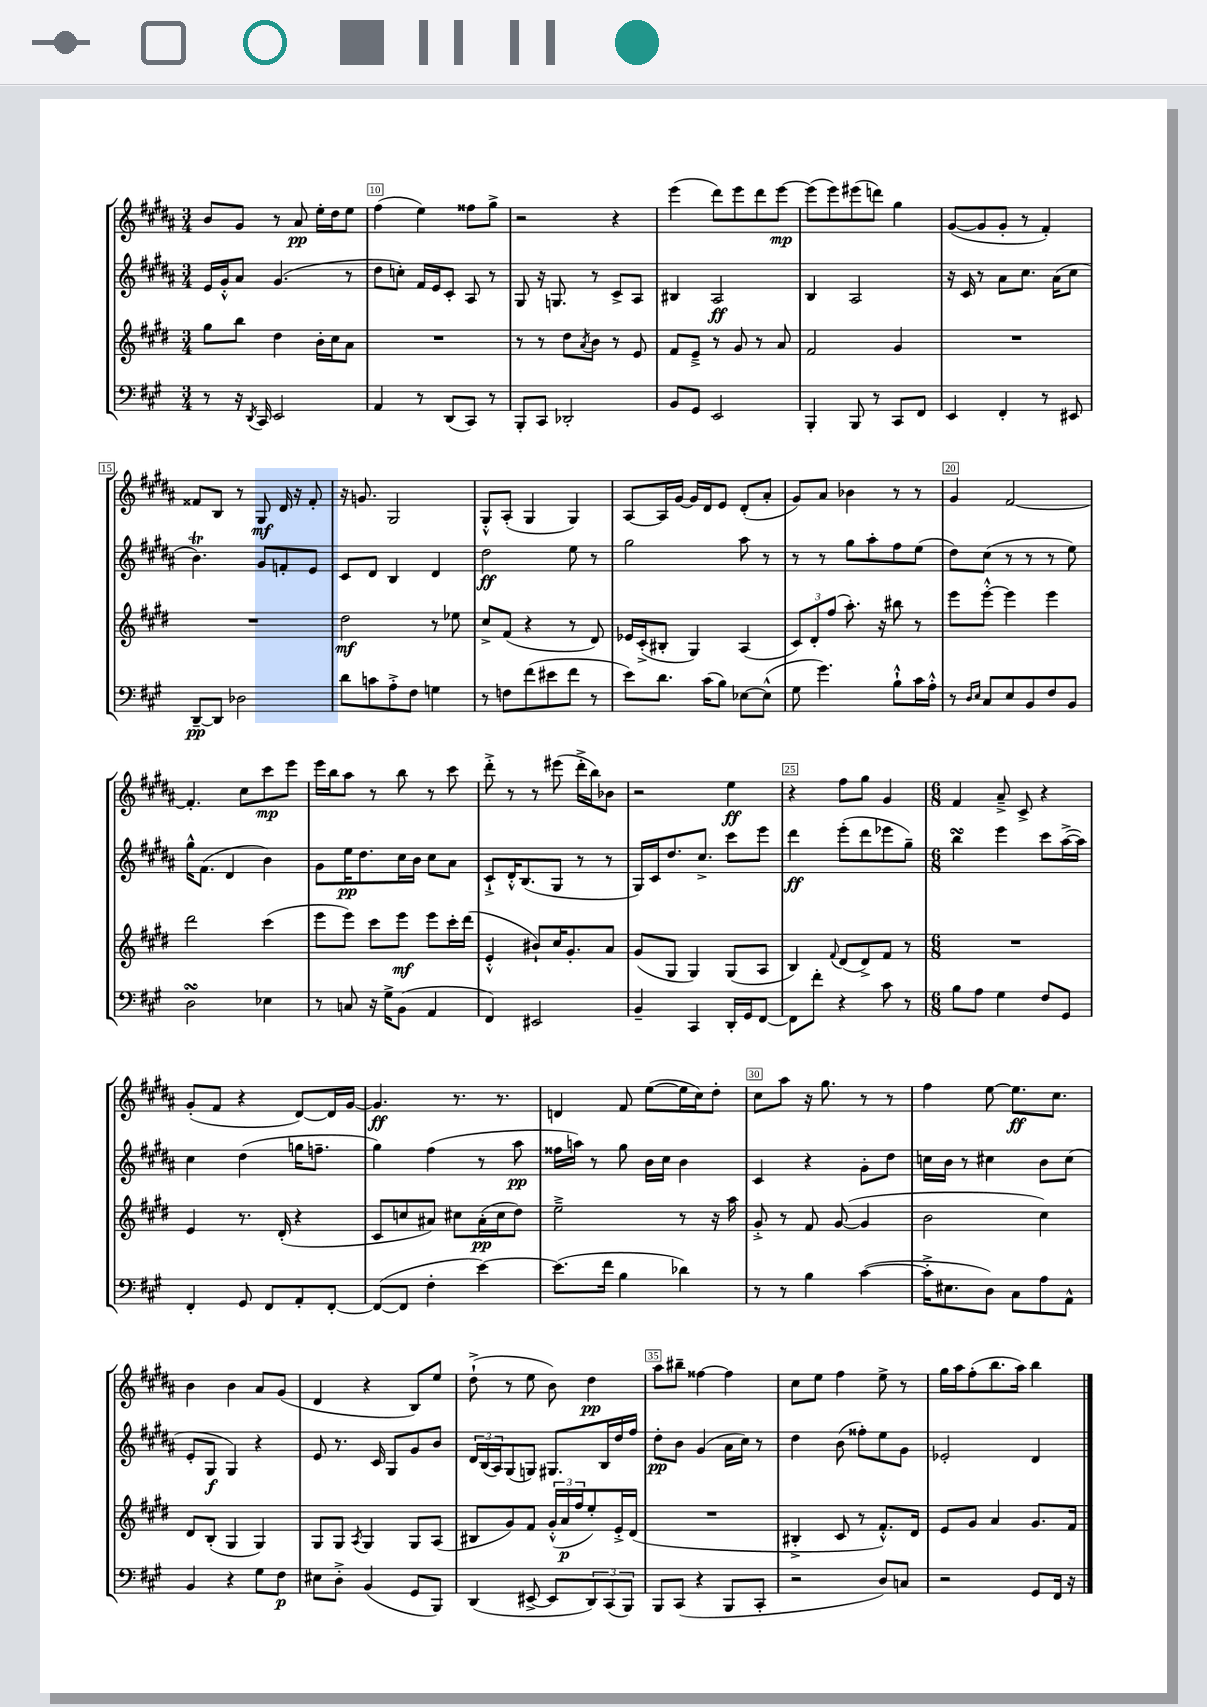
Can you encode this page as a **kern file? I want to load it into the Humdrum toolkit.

**kern	**dynam	**kern	**dynam	**kern	**dynam	**kern	**dynam
*part4	*part4	*part3	*part3	*part2	*part2	*part1	*part1
*staff4	*staff4	*staff3	*staff3	*staff2	*staff2	*staff1	*staff1
*clefF4	*	*clefG2	*	*clefG2	*	*clefG2	*
*k[f#c#g#]	*	*k[f#c#g#d#]	*	*k[f#c#g#d#a#]	*	*k[f#c#g#d#a#]	*
*M3/4	*	*M3/4	*	*M3/4	*	*M3/4	*
=9	=9	=9	=9	=9	=9	=9	=9
8r	.	8gg#\L	.	16e/LL	.	8b/L	.
.	.	.	.	16g#'^^/J	.	.	.
16r	.	8bb\J	.	8a#/J	.	8g#/J	.
8qDD/	.	.	.	.	.	.	.
16CC#/	.	.	.	.	.	.	.
2EE/	.	4dd#\	.	(4.g#/	.	8r	.
.	.	.	.	.	.	8a#/	pp
.	.	16b'\LL	.	.	.	16ee'\LL	.
.	.	16cc#\J	.	.	.	16dd#\J	.
.	.	8a\J	.	8r	.	8ee\J	.
=10	=10	=10	=10	=10	=10	=10	=10
4AA/	.	2.r	.	8dd#\L	.	(4ff#\	.
.	.	.	.	8ccn'\J)	.	.	.
8r	.	.	.	16f#/LL	.	4ee\)	.
.	.	.	.	16e/J	.	.	.
(8DD/L	.	.	.	8c#'/J	.	.	.
8CC#/J)	.	.	.	8A#/	.	8ff##X\L	.
8r	.	.	.	8r	.	8gg#^\J	.
=11	=11	=11	=11	=11	=11	=11	=11
8BBB'/L	.	8r	.	8G#/	.	2r	.
8CC#/J	.	8r	.	16r	.	.	.
.	.	.	.	8.Gn/	.	.	.
2DD-X'/	.	8dd#\L	.	.	.	.	.
.	.	8qa/	.	.	.	.	.
.	.	8b\J	.	8r	.	.	.
.	.	8r	.	8c#^/L	.	4r	.
.	.	8e/	.	8A#/J	.	.	.
=12	=12	=12	=12	=12	=12	=12	=12
8BB/L	.	8f#/L	.	4B#X/	.	(4eee\	.
8GG#/J	.	8e~^/J	.	.	.	.	.
2EE/	.	8r	.	2A#/	ff	8ddd#\L)	.
.	.	8g#/	.	.	.	8eee\	.
.	.	8r	.	.	.	8ddd#\	.
.	.	8a/	.	.	.	[8eee\J	mp
=13	=13	=13	=13	=13	=13	=13	=13
4BBB'/	.	2f#/	.	4B/	.	(8eee\L]	.
.	.	.	.	.	.	8eee\)	.
8BBB/	.	.	.	2A#/	.	(8eee#X\	.
8r	.	.	.	.	.	8dddn\J)	.
8CC#/L	.	4g#/	.	.	.	4gg#\	.
8FF#/J	.	.	.	.	.	.	.
=14	=14	=14	=14	=14	=14	=14	=14
4EE/	.	2.r	.	16r	.	([8g#/L	.
.	.	.	.	16c#/	.	.	.
.	.	.	.	8r	.	8g#/]	.
4FF#'/	.	.	.	8a#\L	.	8g#'/J	.
.	.	.	.	8.cc#\J	.	8r	.
8r	.	.	.	.	.	4f#'/)	.
.	.	.	.	(16a#\KL	.	.	.
8EE#X/	.	.	.	8cc#\J	.	.	.
!!LO:LB:g=z
=15	=15	=15	=15	=15	=15	=15	=15
[8DD~/L	pp	2.r	.	4.bT\)	.	8f##X/L	.
8DD/J]	.	.	.	.	.	8B/J	.
2D-X\	.	.	.	.	.	8r	.
.	.	.	.	8g#/L	.	8G#/	mf
.	.	.	.	8fn'/	.	16d#/	.
.	.	.	.	.	.	16r	.
.	.	.	.	8e/J	.	8f##'/	.
=16	=16	=16	=16	=16	=16	=16	=16
8d\L	.	2dd#\	mf	8c#/L	.	16r	.
.	.	.	.	.	.	8.gn/	.
8cn\	.	.	.	8d#/J	.	.	.
8A'^\	.	.	.	4B/	.	2G#/	.
8F#\J	.	.	.	.	.	.	.
4Gn\	.	8r	.	4d#/	.	.	.
.	.	8ee-X\	.	.	.	.	.
=17	=17	=17	=17	=17	=17	=17	=17
8r	.	8cc#^/L	.	2dd#\	ff	8G#'^^/L	.
8Fn\L	.	(8f#/J	.	.	.	(8A#'/J	.
(8f#\	.	4r	.	.	.	4G#/	.
8e#X\	.	.	.	.	.	.	.
8f#\J	.	8r	.	8ee\	.	4G#/)	.
8r	.	8d#/)	.	8r	.	.	.
=18	=18	=18	=18	=18	=18	=18	=18
8e\L)	.	16e-X/LL	.	2gg#\	.	[8A#/L	.
.	.	(16c#'^/J	.	.	.	.	.
8.d\J	.	8B#X'/J	.	.	.	16A#/L]	.
.	.	.	.	.	.	[16g#/JJ	.
.	.	4G#/)	.	.	.	16g#/LL]	.
(16c#\KL	.	.	.	.	.	16d#/J	.
8B\J)	.	.	.	.	.	8e/J	.
[8E-X\L	.	(4A/	.	8aa#\	.	(8d#'/L	.
(8E-^^\J]	.	.	.	8r	.	8a#'/J	.
=19	=19	=19	=19	=19	=19	=19	=19
8G#\	.	12c#/L)	.	8r	.	8g#/L)	.
.	.	12d#'/	.	.	.	.	.
4.g#\)	.	.	.	8r	.	8a#/J	.
.	.	(12ff#/J	.	.	.	.	.
.	.	8.aa'\)	.	8gg#\L	.	4b-X\	.
.	.	.	.	8aa#'\	.	.	.
.	.	16r	.	.	.	.	.
8B`^^\L	.	8bb#X\	.	8ff#\	.	8r	.
16c#\L	.	8r	.	(8ee\J	.	8r	.
16A'^^\JJ	.	.	.	.	.	.	.
=20	=20	=20	=20	=20	=20	=20	=20
8r	.	8eee\L	.	8dd#\L)	.	4g#/	.
16qqD/LL	.	.	.	.	.	.	.
16qqE/JJ	.	.	.	.	.	.	.
8C#/L	.	[8eee'^^\J	.	(8cc#\J	.	.	.
8E/	.	4eee\]	.	8r	.	[2f#/	.
8BB/	.	.	.	8r	.	.	.
8F#/	.	4eee\	.	8r	.	.	.
8BB/J	.	.	.	8ee\)	.	.	.
!!LO:LB:g=z
=21	=21	=21	=21	=21	=21	=21	=21
2DsSSs\	.	2ddd#\	.	16gg#^^\KL	.	4.f#'/]	.
.	.	.	.	(8.f#\J	.	.	.
.	.	.	.	4d#/	.	.	.
.	.	.	.	.	.	8cc#\L	.
4E-X\	.	(4ccc#\	.	4b\)	.	8ccc#\	mp
.	.	.	.	.	.	8eee\J	.
=22	=22	=22	=22	=22	=22	=22	=22
8r	.	8eee\L	.	8g#\L	.	16eee\LL	.
.	.	.	.	.	.	16bb\J	.
8Cn/	.	8eee\J)	.	16ee\K	pp	8aa#\J	.
.	.	.	.	8.dd#\	.	.	.
16r	.	8ccc#\L	.	.	.	8r	.
16G#^\KL	.	.	.	.	.	.	.
(8BB\J	.	8eee\J	mf	16cc#\L	.	8bb\	.
.	.	.	.	16b\JJ	.	.	.
4AA/	.	8eee\L	.	8cc#\L	.	8r	.
.	.	16ccc#'\L	.	8a#\J	.	8ccc#\	.
.	.	(16ddd#\JJ	.	.	.	.	.
=23	=23	=23	=23	=23	=23	=23	=23
4FF#/)	.	4e'^^/	.	8c#`^/L	.	8ddd#'^\	.
.	.	.	.	16d#'^^/K	.	8r	.
.	.	.	.	(8.B/	.	.	.
2EE#X/	.	8b#X`/L)	.	.	.	8r	.
.	.	16cc#/K	.	8G#/J	.	(8eee#X\	.
.	.	8.g#'/	.	.	.	.	.
.	.	.	.	8r	.	16ddd#'^\LL	.
.	.	.	.	.	.	16bb\J)	.
.	.	8a/J	.	8r	.	8b-X\J	.
=24	=24	=24	=24	=24	=24	=24	=24
4BB~/	.	(8g#/L	.	16G#/LL)	.	2r	.
.	.	.	.	16c#/J	.	.	.
.	.	8G#/J	.	8.dd#/	.	.	.
4CC#/	.	4G#/)	.	.	.	.	.
.	.	.	.	8.cc#^/J	.	.	.
16DD'/LL	.	(8G#/L	.	8ccc#\L	.	4ee\	ff
16GG#/J	.	.	.	.	.	.	.
[8FF#/J	.	8A/J	.	8eee\J	.	.	.
=25	=25	=25	=25	=25	=25	=25	=25
8FF#\L]	.	4B/)	.	4ddd#\	ff	4r	.
8f#'\J	.	.	.	.	.	.	.
.	.	8qqf#/	.	.	.	.	.
4r	.	(8d#/L	.	(8eee'\L	.	8ff#\L	.
.	.	8d#^/)	.	8ddd#\	.	8gg#\J	.
8c#\	.	8f#/J	.	8eee-X\	.	4g#/	.
8r	.	8r	.	8gg#~\J)	.	.	.
=26	=26	=26	=26	=26	=26	=26	=26
*M6/8	*	*M6/8	*	*M6/8	*	*M6/8	*
8B\L	.	2.r	.	4bbsSSs\	.	4f#/	.
8A\J	.	.	.	.	.	.	.
4G#\	.	.	.	4eee\	.	8a#~^/	.
.	.	.	.	.	.	8c#^/	.
8F#/L	.	.	.	8ccc#\L	.	4r	.
8GG#/J	.	.	.	([16aa#^\L	.	.	.
.	.	.	.	16aa#\JJ])	.	.	.
!!LO:LB:g=z
=27	=27	=27	=27	=27	=27	=27	=27
4FF#'/	.	4e/	.	4cc#\	.	(8g#'/L	.
.	.	.	.	.	.	8f#/J	.
8GG#/	.	8.r	.	(4dd#\	.	4r	.
8FF#/L	.	.	.	.	.	.	.
.	.	(16d#'/	.	.	.	.	.
8AA'/	.	4r	.	16ggn\KL	.	[8d#/L)	.
.	.	.	.	8.ffn~\J	.	.	.
[8FF#'/J	.	.	.	.	.	16d#/L]	.
.	.	.	.	.	.	[16g#/JJ	.
=28	=28	=28	=28	=28	=28	=28	=28
(8FF#/L_	.	8c#/L	.	4gg#\)	.	4.g#/]	ff
8FF#/J]	.	8ccn/	.	.	.	.	.
4F#'\	.	8a#X/J)	.	(4ff#\	.	.	.
.	.	8cc#X\L	.	.	.	8.r	.
[4e\)	.	(16a#'\L	pp	8r	.	.	.
.	.	16cc#\J	.	.	.	8.r	.
.	.	8dd#\J)	.	8aa#\	pp	.	.
=29	=29	=29	=29	=29	=29	=29	=29
(8.e\L]	.	2ee~^\	.	16ff##X\LL	.	4dn/	.
.	.	.	.	16aan\JJ)	.	.	.
.	.	.	.	8r	.	.	.
16f#\Jk	.	.	.	.	.	.	.
4B\	.	.	.	8gg#\	.	8f#/	.
.	.	.	.	16b\LL	.	([8ee\L	.
.	.	.	.	16cc#\JJ	.	.	.
4d-X\)	.	8r	.	4b\	.	16ee\L]	.
.	.	.	.	.	.	16cc#\J)	.
.	.	16r	.	.	.	8dd#'\J	.
.	.	16aa\	.	.	.	.	.
=30	=30	=30	=30	=30	=30	=30	=30
8r	.	8g#'^/	.	4c#/	.	8cc#\L	.
8r	.	8r	.	.	.	8aa#\J	.
4B\	.	8f#/	.	4r	.	16r	.
.	.	.	.	.	.	8.gg#\	.
.	.	([8g#/	.	.	.	.	.
([4c#\	.	4g#/]	.	8g#'\L	.	8r	.
.	.	.	.	8dd#\J	.	8r	.
=31	=31	=31	=31	=31	=31	=31	=31
16c#'^\KL]	.	2b\	.	16ccn\LL	.	4ff#\	.
8.E#X\	.	.	.	16b\JJ	.	.	.
.	.	.	.	8r	.	.	.
8D\J)	.	.	.	4cc#X\	.	[8ee\	.
8C#\L	.	.	.	.	.	8.ee\L]	ff
8A\	.	4cc#\)	.	8b\L	.	.	.
.	.	.	.	.	.	8.cc#\J	.
8AA^^\J	.	.	.	(8cc#\J	.	.	.
!!LO:LB:g=z
=32	=32	=32	=32	=32	=32	=32	=32
4BB/	.	8d#/L	.	8e'/L	.	4b\	.
.	.	(8B'/J	.	8G#/J	f	.	.
4r	.	4G#/	.	4G#/)	.	4b\	.
8G#\L	.	4G#/)	.	4r	.	8a#/L	.
8F#\J	p	.	.	.	.	(8g#/J	.
=33	=33	=33	=33	=33	=33	=33	=33
8E#X\L	.	8G#/L	.	8e/	.	4d#/	.
8D'^\J	.	8G#/J	.	8.r	.	.	.
.	.	8qA/	.	.	.	.	.
(4BB/	.	4G#/	.	.	.	4r	.
.	.	.	.	16c#/	.	.	.
.	.	.	.	8G#/L	.	.	.
8GG#/L	.	8G#/L	.	8g#/	.	8B/L)	.
8BBB/J)	.	(8A/J	.	8b/J	.	8ee/J	.
=34	=34	=34	=34	=34	=34	=34	=34
(4DD/	.	8B#X/L	.	24d#/LL	.	(8dd#`^\	.
.	.	.	.	(24B/	.	.	.
.	.	.	.	24A#/J)	.	.	.
.	.	8g#/)	.	(8G#/	.	8r	.
[8EE#X^/	.	8f#/J	.	8Gn/J)	.	8ee\	.
8EE#/L]	.	(24g#'^^/LL	.	8.G#X/L	.	8b\)	.
.	.	24a/	p	.	.	.	.
.	.	24ff#/J	.	.	.	.	.
12DD/)	.	8ee'/)	.	.	.	4dd#\	pp
.	.	.	.	16B/L	.	.	.
(12CC#/	.	.	.	.	.	.	.
.	.	16e'^/L	.	16dd#/	.	.	.
12BBB/J)	.	.	.	.	.	.	.
.	.	(16d#/JJ	.	16ff#/JJ	.	.	.
=35	=35	=35	=35	=35	=35	=35	=35
8BBB/L	.	2.r	.	8dd#'\L	pp	8aa#\L	.
(8CC#/J	.	.	.	8b\J	.	8bb#X~\J	.
4r	.	.	.	(4g#/	.	[4ff##X\	.
8BBB/L	.	.	.	16a#\LL	.	4ff##\]	.
.	.	.	.	16cc#\JJ)	.	.	.
8CC#'/J	.	.	.	8r	.	.	.
=36	=36	=36	=36	=36	=36	=36	=36
2r	.	4B#X'^/	.	4dd#\	.	8cc#\L	.
.	.	.	.	.	.	8ee\J	.
.	.	8c#/	.	(8b\	.	4ff#\	.
.	.	8r	.	8ff##X'\L)	.	.	.
8D/L)	.	8.f#'^^/L)	.	8ee\	.	8ee^\	.
8Cn/J	.	.	.	8g#\J	.	8r	.
.	.	16d#/Jk	.	.	.	.	.
=37	=37	=37	=37	=37	=37	=37	=37
2r	.	8e/L	.	2e-X'/	.	16gg#\LL	.
.	.	.	.	.	.	16aa#\J	.
.	.	8g#/J	.	.	.	(8ff#'\	.
.	.	4a/	.	.	.	8.bb\	.
.	.	.	.	.	.	16aa#\Jk)	.
8GG#/L	.	8.g#/L	.	4d#/	.	4bb\	.
16FF#/Jk	.	.	.	.	.	.	.
16r	.	16f#/Jk	.	.	.	.	.
==	==	==	==	==	==	==	==
*-	*-	*-	*-	*-	*-	*-	*-
